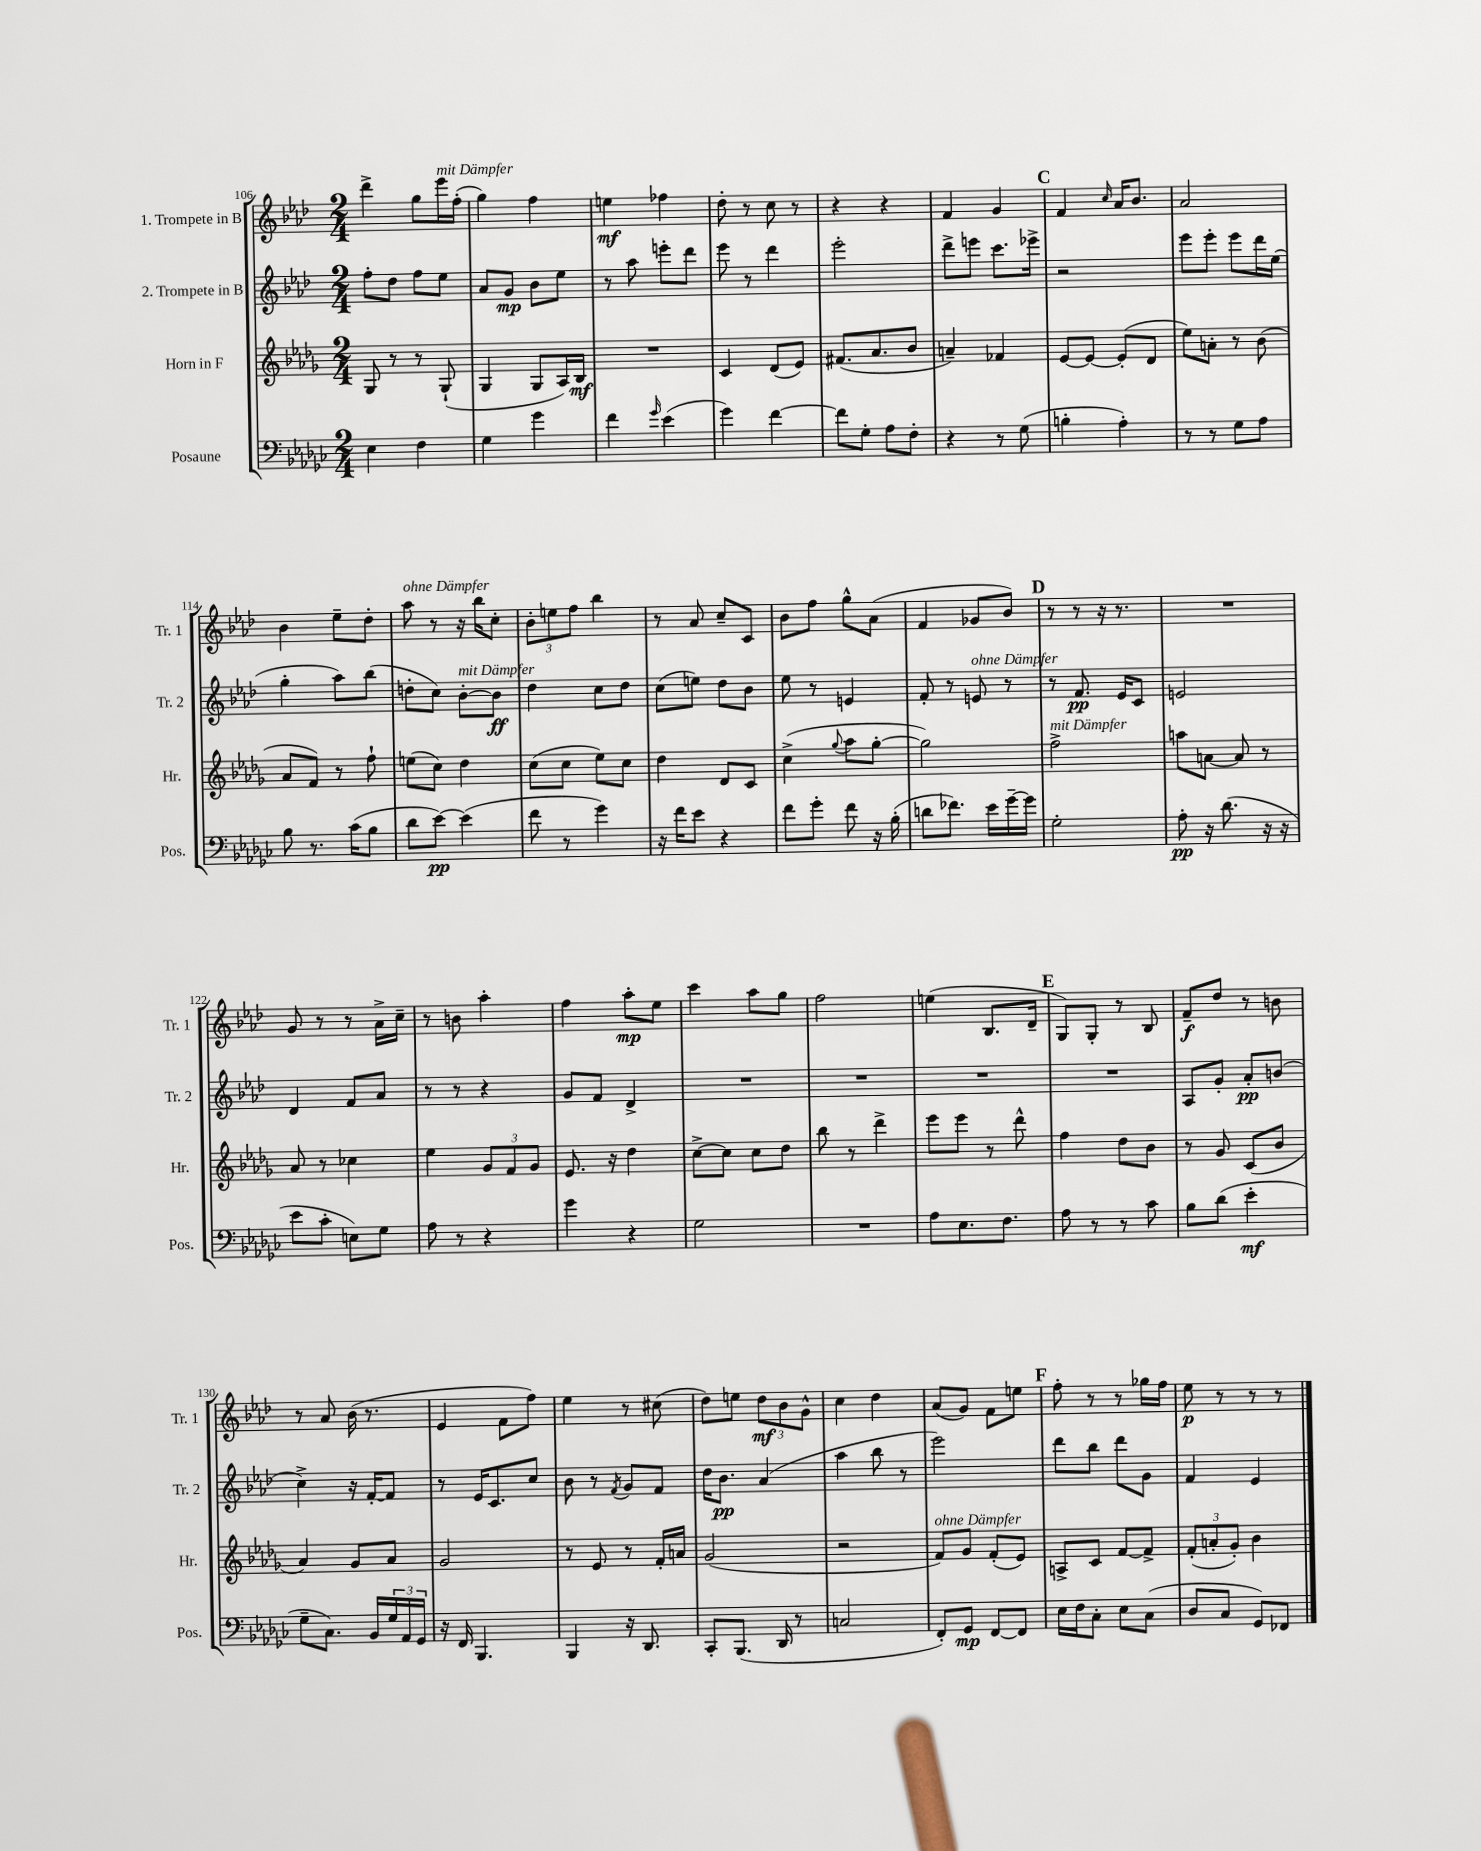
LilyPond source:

<<
\new StaffGroup <<
\new Staff = "s0" \with { instrumentName = "1. Trompete in B" shortInstrumentName = "Tr. 1" } {
    \clef treble \key aes \major \numericTimeSignature \time 2/4
    des'''4-> g''8 ees'''16^\markup { \italic "mit Dämpfer" } f''16-.( |
    g''4) f''4 |
    e''4\mf fes''4 |
    des''8-. r8 c''8 r8 |
    r4 r4 |
    f'4 g'4 |
    \mark \markup { \bold "C" } f'4 \grace { c''16 } aes'16 bes'8. |
    aes'2 |
    bes'4 ees''8-- des''8-. |
    aes''8^\markup { \italic "ohne Dämpfer" } r8 r16 bes''16 c''8-. |
    \tuplet 3/2 { bes'8-. e''8 f''8 } bes''4 |
    r8 aes'8 c''8-- c'8 |
    bes'8 f''8 g''8-^ aes'8( |
    f'4 ges'8 bes'8) |
    \mark \markup { \bold "D" } r8 r8 r16 r8. |
    R2 |
    g'8 r8 r8 aes'16-> c''16-- |
    r8 b'8 aes''4-. |
    f''4 aes''8-.\mp ees''8 |
    c'''4 aes''8 g''8 |
    f''2 |
    e''4( bes8. des'16-- |
    \mark \markup { \bold "E" } g8) g8-. r8 bes8 |
    f'8--\f des''8 r8 b'8 |
    r8 aes'8 bes'16( r8. |
    ees'4 f'8 f''8) |
    ees''4 r8 cis''8( |
    des''8) e''8 \tuplet 3/2 { des''8\mf bes'8 g'8-^ } |
    c''4 des''4 |
    aes'8( g'8) f'8 e''8 |
    \mark \markup { \bold "F" } f''8-. r8 r8 ges''16 f''16 |
    ees''8\p r8 r8 r8 \bar "|." |
}
\new Staff = "s1" \with { instrumentName = "2. Trompete in B" shortInstrumentName = "Tr. 2" } {
    \clef treble \key aes \major \numericTimeSignature \time 2/4
    f''8-. des''8 f''8 ees''8 |
    aes'8 g'8\mp bes'8 ees''8 |
    r8 aes''8 e'''8-. des'''8 |
    ees'''8 r8 des'''4 |
    ees'''2-. |
    des'''8-> e'''8 c'''8. ees'''16-> |
    \mark \markup { \bold "C" } r2 |
    ees'''8 ees'''8-. ees'''8 des'''16 ees''16( |
    g''4-. aes''8) bes''8( |
    d''8-. c''8) bes'8~-.^\markup { \italic "mit Dämpfer" } bes'8\ff |
    des''4 c''8 des''8 |
    c''8( e''8) des''8 bes'8 |
    ees''8 r8 e'4 |
    f'8-. r8 e'8^\markup { \italic "ohne Dämpfer" } r8 |
    \mark \markup { \bold "D" } r8 f'8.\pp ees'16 c'8 |
    e'2 |
    des'4 f'8 aes'8 |
    r8 r8 r4 |
    g'8 f'8 des'4-> |
    R2 |
    R2 |
    R2 |
    \mark \markup { \bold "E" } R2 |
    aes8 g'8-. aes'8-.\pp b'8( |
    c''4->) r16 f'16~-. f'8 |
    r8 ees'16 c'8. c''8 |
    bes'8 r8 \acciaccatura { f'8 } g'8 f'8 |
    des''16 bes'8.\pp aes'4( |
    aes''4 bes''8 r8 |
    ees'''2) |
    \mark \markup { \bold "F" } des'''8 bes''8 des'''8 g'8 |
    f'4 ees'4 \bar "|." |
}
\new Staff = "s2" \with { instrumentName = "Horn in F" shortInstrumentName = "Hr." } {
    \clef treble \key des \major \numericTimeSignature \time 2/4
    ges8 r8 r8 ges8-!( |
    ges4 ges8 aes16) bes16\mf |
    R2 |
    c'4 des'8( ees'8) |
    fis'8.( aes'8. bes'8 |
    a'4--) fes'4 |
    \mark \markup { \bold "C" } ees'8~ ees'8~ ees'8-.( des'8 |
    ees''8) a'8-. r8 bes'8( |
    aes'8 f'8) r8 f''8-! |
    e''8( c''8) des''4 |
    c''8( c''8 ees''8) c''8 |
    des''4 des'8 c'8 |
    c''4->( \appoggiatura { ges''8 } aes''8 ges''8~-. |
    ges''2) |
    \mark \markup { \bold "D" } f''2->^\markup { \italic "mit Dämpfer" } |
    a''8 a'8~ a'8 r8 |
    aes'8 r8 ces''4 |
    ees''4 \tuplet 3/2 { ges'8 f'8 ges'8 } |
    ees'8. r16 des''4 |
    c''8~-> c''8 c''8 des''8 |
    bes''8 r8 des'''4-> |
    ees'''8 ees'''8 r8 des'''8-^ |
    \mark \markup { \bold "E" } f''4 des''8 bes'8 |
    r8 ges'8 c'8( bes'8 |
    aes'4) ges'8 aes'8 |
    ges'2 |
    r8 ees'8 r8 f'16-. a'16 |
    ges'2( |
    r2 |
    f'8^\markup { \italic "ohne Dämpfer" }) ges'8 f'8-.( ees'8) |
    \mark \markup { \bold "F" } a8-> c'8 f'8~ f'8-> |
    \tuplet 3/2 { f'8-.( a'8-. ges'8-.) } bes'4 \bar "|." |
}
\new Staff = "s3" \with { instrumentName = "Posaune" shortInstrumentName = "Pos." } {
    \clef bass \key ges \major \numericTimeSignature \time 2/4
    ees4 f4 |
    ges4 ges'4 |
    f'4 \grace { ges'16 } ees'4( |
    ges'4) f'4~ |
    f'8 ges8-. aes8 f8-. |
    r4 r8 ges8( |
    \mark \markup { \bold "C" } b4-. aes4-.) |
    r8 r8 ges8 aes8 |
    bes8 r8. ces'16( bes8 |
    des'8 ees'8~\pp) ees'4( |
    f'8 r8 ges'4) |
    r16 f'16 ees'8 r4 |
    f'8 ges'8-. f'8 r16 bes16-.( |
    d'8 fes'8.) ees'16 ges'16~-- ges'16 |
    \mark \markup { \bold "D" } ges2-. |
    aes8-.\pp r16 des'8.( r16 r16 |
    ees'8 ces'8-. e8) ges8 |
    aes8 r8 r4 |
    ges'4 r4 |
    ges2 |
    R2 |
    aes8 ees8. f8. |
    \mark \markup { \bold "E" } aes8 r8 r8 ces'8 |
    bes8 des'8( ees'4-.\mf |
    ges8-- ces8.) bes,16 \tuplet 3/2 { ges16 aes,16 ges,16 } |
    r16 f,16 bes,,4. |
    bes,,4 r16 des,8. |
    ces,8-. bes,,8.( des,16 r8 |
    c2 |
    f,8-.) ges,8\mp f,8~ f,8 |
    \mark \markup { \bold "F" } ees16 f16 ces8-. ees8 ces8( |
    des8 ces8 ges,8) fes,8 \bar "|." |
}
>>
>>
\layout { \context { \Score currentBarNumber = #106 } }
